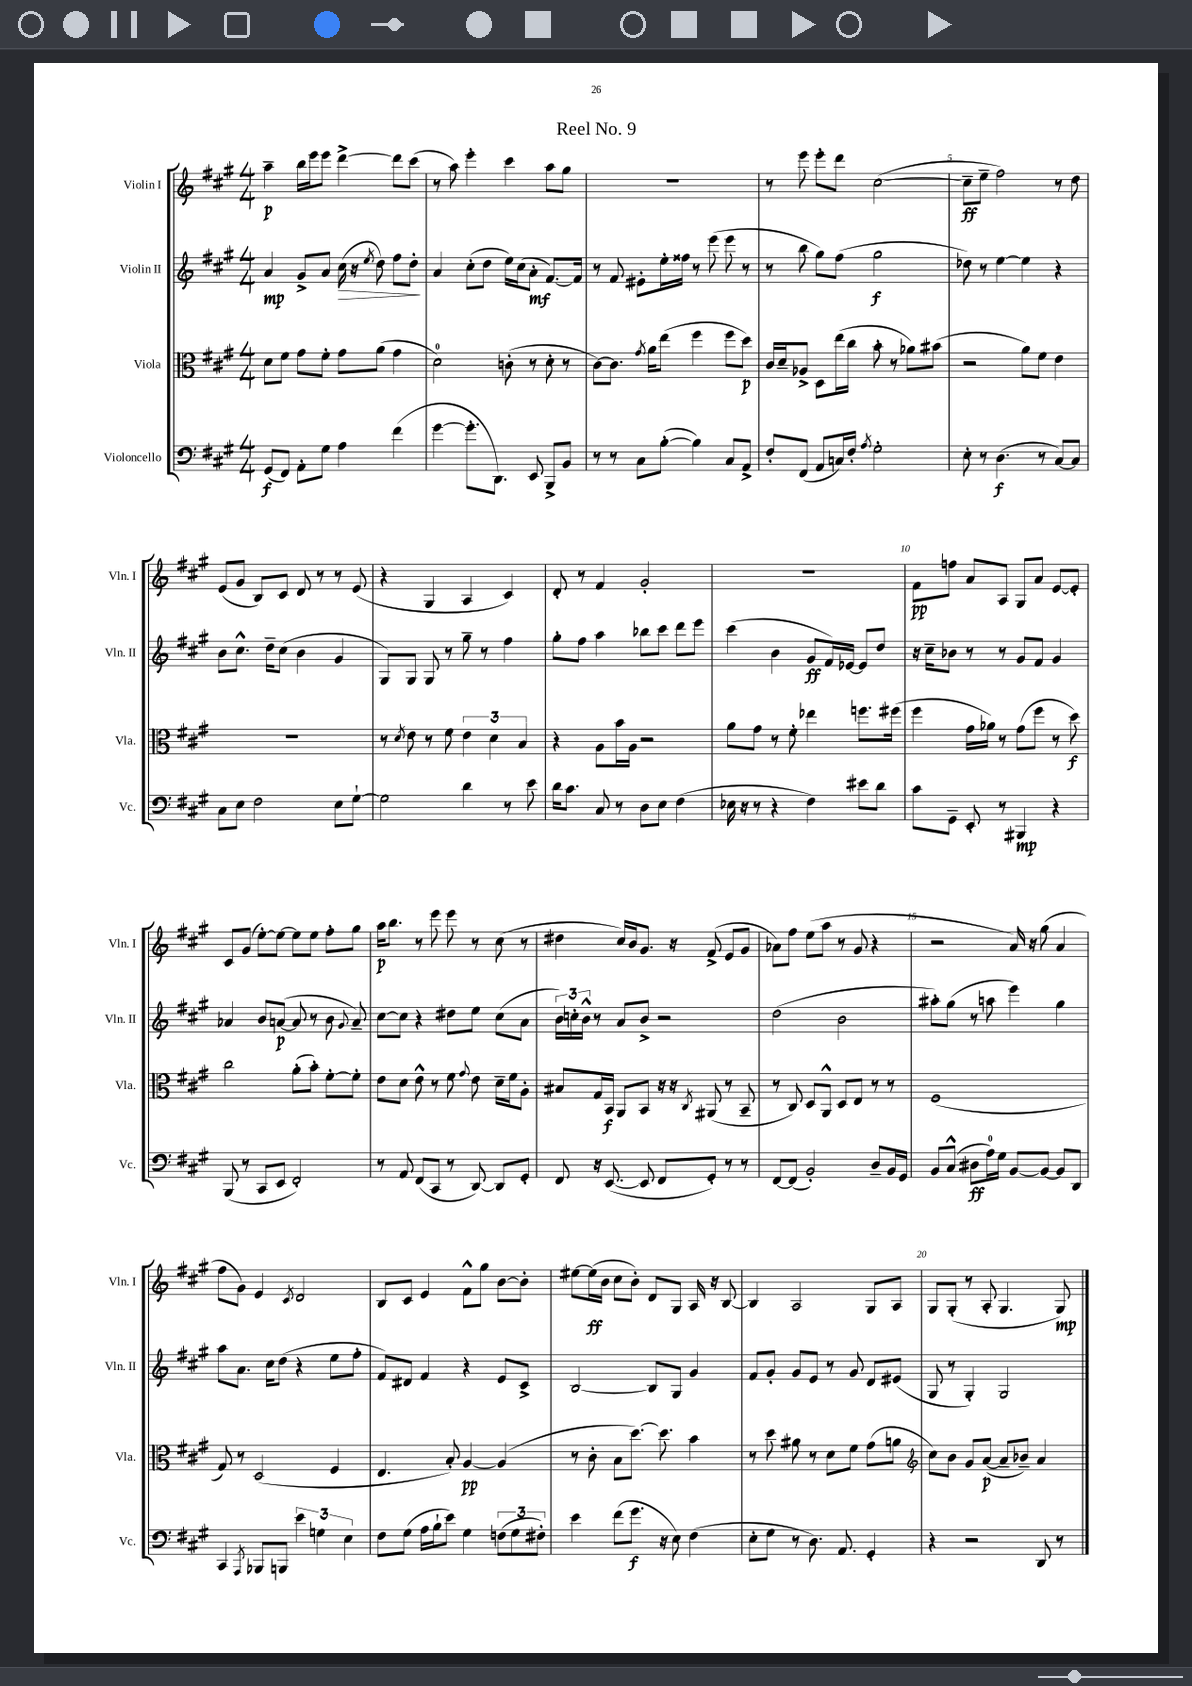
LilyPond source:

\header { title = "Reel No. 9" }
<<
\new StaffGroup <<
\new Staff = "s0" \with { instrumentName = "Violin I" shortInstrumentName = "Vln. I" } {
    \clef treble \key a \major \numericTimeSignature \time 4/4
    \autoBeamOff a''4--\p b''16[ e'''16 e'''8] d'''4~-> d'''8[ cis'''8]( |
    r8 a''8) e'''4-. cis'''4 a''8[ gis''8] |
    R1 |
    r8 e'''8 e'''8[-. d'''8] cis''2~( |
    cis''8[--\ff e''8]-- fis''2) r8 d''8 |
    e'8[( gis'8] b8[) cis'8] d'8 r8 r8 e'8( |
    r4 gis4 a4 cis'4) |
    d'8-. r8 fis'4 gis'2-. |
    R1 |
    fis'8[\pp f''8] a'8[ a8] gis8[ a'8] e'8[~ e'8]-. |
    cis'8[ gis'8]( e''8[~-.) e''8]~ e''8[ e''8] fis''8[-. gis''8] |
    a''16[\p b''8.] r8 e'''8 e'''8 r8 cis''8( r8 |
    dis''4 cis''16[) b'16 gis'8.] r16 fis'8->( e'8[ gis'8] |
    aes'8[) fis''8] e''8[( a''8] r8 gis'8 r4 |
    r2 a'16) r16 gis''8( a'4 |
    fis''8[ gis'8]) e'4 \acciaccatura { cis'8 } d'2 |
    b8[ cis'8] e'4 fis'8[-^ gis''8] b'8[~ b'8]-. |
    eis''8[~ eis''16\ff( b'16] cis''8[ b'8]-.) d'8[ gis8] a16 r16 b8~ |
    b4 a2 gis8[ a8] |
    gis8[ gis8]-.( r8 a8-. gis4. gis8\mp) \bar "|." |
}
\new Staff = "s1" \with { instrumentName = "Violin II" shortInstrumentName = "Vln. II" } {
    \clef treble \key a \major \numericTimeSignature \time 4/4
    \autoBeamOff a'4\mp gis'8[-> a'8] cis''16\>( r16 \acciaccatura { e''8 } d''8) fis''8[ d''8]-.\! |
    a'4 cis''8[-.( d''8] e''16[) cis''16( a'8]-.\mf fis'8.[~) fis'16] |
    r8 fis'8 eis'8[-. e''16-. fisis''16] r8 e'''8( e'''8 r8 |
    r8 b''8 gis''8[) fis''8]( gis''2\f |
    des''8) r8 e''4~ e''4 r4 |
    b'8[ cis''8.]-^ d''16[-- cis''8]( b'4 gis'4 |
    gis8[) gis8] gis8 r8 gis''8-- r8 fis''4 |
    gis''8[-. fis''8] a''4 bes''8[ cis'''8] d'''8[ e'''8] |
    cis'''4( b'4 gis'8[\ff fis'16) ees'16]~ ees'8[ d''8] |
    r16 cis''16[-- bes'8] r8 r8 gis'8[ fis'8] gis'4 |
    aes'4 b'8[ a'8]~\p( a'8 r8 b'8 \appoggiatura { gis'8 } a'8--) |
    cis''8[~ cis''8] r4 dis''8[ e''8] cis''8[( a'8] |
    \tuplet 3/2 { b'16[) c''16-. b'16]-^ } r8 a'8[ b'8]-> r2 |
    d''2( b'2 |
    ais''8[-.) gis''8]( r8 a''8 e'''4) gis''4 |
    a''8[ a'8.] cis''16[ d''8]( r4 e''8[ fis''8]-. |
    fis'8[) dis'8] fis'4 r4 e'8[ cis'8]-> |
    b2~ b8[ gis8] gis'4 |
    fis'8[ gis'8]-. gis'8[ e'8] r8 gis'8 d'8[ eis'8]( |
    gis8 r8 gis4-.) gis2 \bar "|." |
}
\new Staff = "s2" \with { instrumentName = "Viola" shortInstrumentName = "Vla." } {
    \clef alto \key a \major \numericTimeSignature \time 4/4
    \autoBeamOff d'8[ fis'8] gis'8[ fis'8]-. gis'8[ a'8]( gis'4 |
    d'2-0) c'8-.( r8 d'8-. r8 |
    cis'8[~) cis'8.] \acciaccatura { gis'8 } a'16[ e''8]( fis''4 fis''8[ d''8]\p) |
    cis'16[ d'16-- aes8]-> d8[ e''16( cis''16] b'8-. r8 aes'8[) bis'8]( |
    r2 a'8[) fis'8] e'4 |
    R1 |
    r8 \acciaccatura { d'8 } e'8 r8 fis'8 \tuplet 3/2 { e'4 d'4 b4 } |
    r4 a8[ b'16 a16] r2 |
    a'8[ gis'8] r8 fis'8-. ees''4 f''8.[ fis''16]( |
    fis''4 gis'16[ aes'16]) r8 gis'8[( fis''8] r8 d''8\f) |
    cis''2 a'8[-.( b'8]-.) fis'8[~-. fis'8]-. |
    e'8[ d'8] e'8-^ r8 fis'8 \appoggiatura { gis'8 } e'8 d'16[-- fis'16 a8]-. |
    bis8[ gis16 b,16]\f a,8[ b,8] r16 r16 \acciaccatura { cis8 } ais,8( r8 b,8-- |
    r8 cis8) d8[ a,8]-^ d8[ e8] r8 r8 |
    fis1( |
    gis8) r8 d2( fis4 |
    e4. b8-.) a4~\pp a4( |
    r8 cis'8-. b8[ d''8.]~) d''8. b'4 |
    r8 d''8 ais'8 r8 d'8[ fis'8] gis'8[( a'8] |
    \clef treble cis''8[) b'8] gis'8[ a'8]~\p( a'8[-- bes'8]--) a'4 \bar "|." |
}
\new Staff = "s3" \with { instrumentName = "Violoncello" shortInstrumentName = "Vc." } {
    \clef bass \key a \major \numericTimeSignature \time 4/4
    \autoBeamOff gis,8[\f( fis,8]) a,8[-. gis8] a4 fis'4( |
    gis'4~ gis'8.[-. d,8.]) e,8 b,,8[-> b,8] |
    r8 r8 cis8[ b8]~-.( b4) cis8[ a,8]-> |
    fis8[-. fis,8]( a,8[ c16) fis16]-. \acciaccatura { a8 } gis2-. |
    e8-. r8 d4.\f( r8 cis8[~) cis8] |
    cis8[ e8] fis2 e8[ gis8]~-! |
    gis2 d'4 r8 e'8 |
    d'16[ cis'8.] cis8 r8 d8[ e8] fis4( |
    ees16 r16 r8 r4 fis4) eis'8[ d'8] |
    cis'8[ gis,8]-- e,8-. r8 bis,,4\mp r4 |
    b,,8( r8 cis,8[ e,8] fis,2-.) |
    r8 a,8 fis,8[( cis,8] r8 d,8~) d,8[ gis,8]-. |
    fis,8 r16 e,8.~( e,8 fis,8[ gis,8]-.) r8 r8 |
    fis,8[~ fis,8]( b,2-.) d8[-- b,16 gis,16] |
    b,8[ cis8]-^( dis8[\ff a16-0) gis16] b,8[~ b,8]~ b,8[ d,8] |
    cis,4 \acciaccatura { a,,8 } bes,,8[ b,,8] \tuplet 3/2 { e'4 g4 e4 } |
    fis8[ gis8]( a16[ b16-! e'8]) gis4 \tuplet 3/2 { f8[( gis8 fis8]-.) } |
    e'4 fis'8[( gis'8.]\f r16 e8) fis4( |
    e8[-. gis8] r8 d8.) a,8. gis,4-. |
    r4 r2 d,8 r8 \bar "|." |
}
>>
>>
\layout { \context { \Score \override BarNumber.break-visibility = ##(#f #t #t) barNumberVisibility = #(every-nth-bar-number-visible 5) } }
